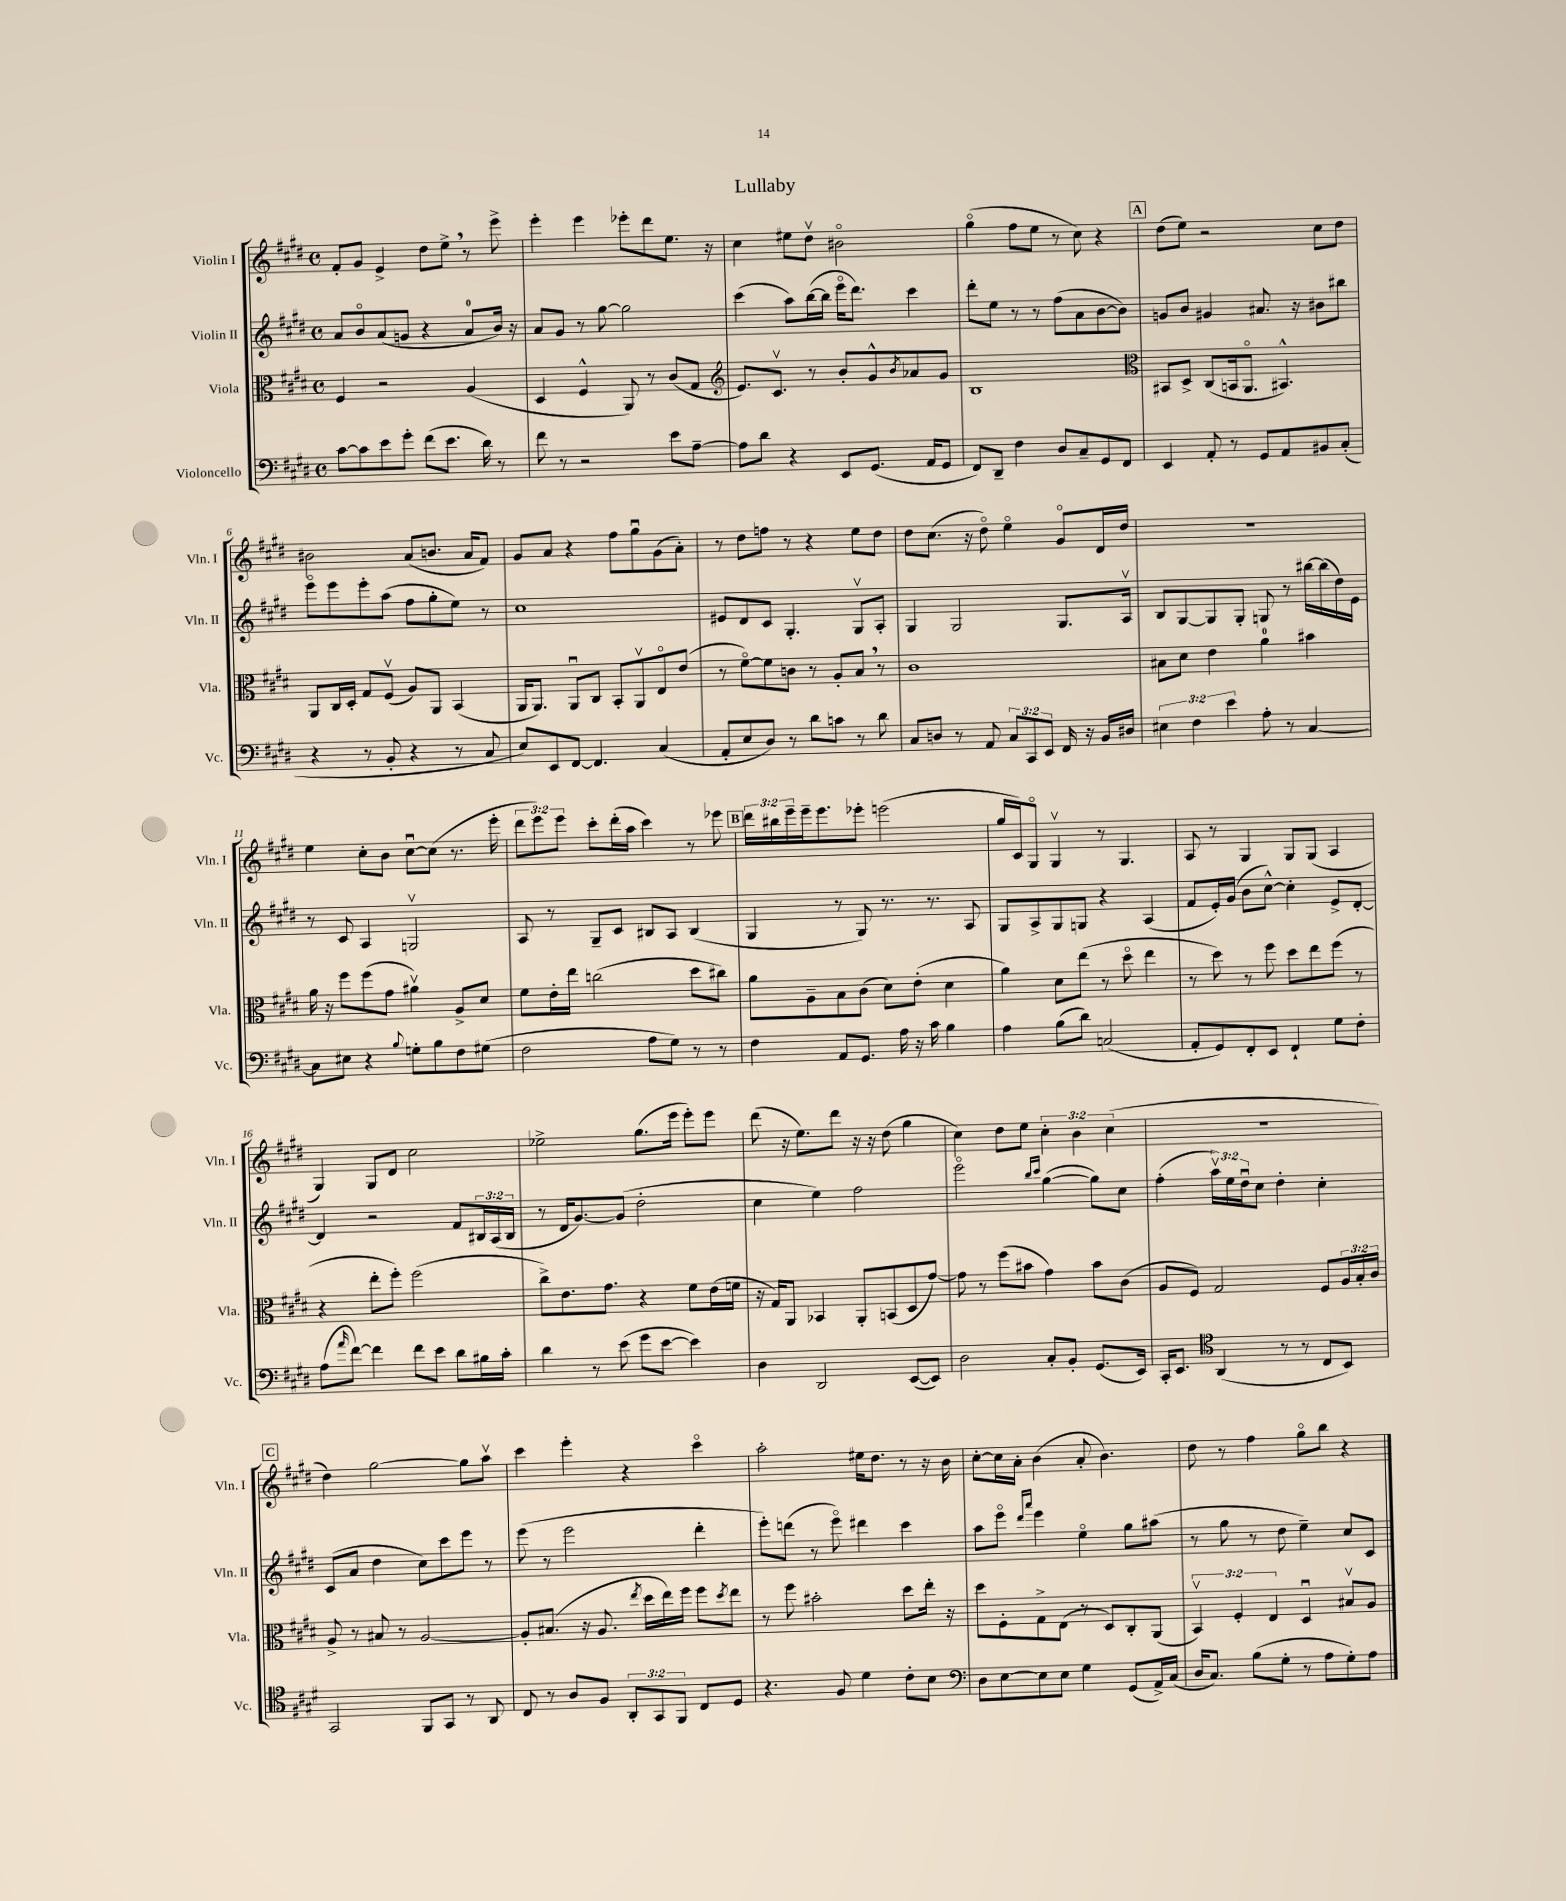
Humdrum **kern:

**kern	**kern	**kern	**kern
*part4	*part3	*part2	*part1
*staff4	*staff3	*staff2	*staff1
*I"Violoncello	*I"Viola	*I"Violin II	*I"Violin I
*I'Vc.	*I'Vla.	*I'Vln. II	*I'Vln. I
*clefF4	*clefC3	*clefG2	*clefG2
*k[f#c#g#d#]	*k[f#c#g#d#]	*k[f#c#g#d#]	*k[f#c#g#d#]
*M4/4	*M4/4	*M4/4	*M4/4
*met(c)	*met(c)	*met(c)	*met(c)
=1	=1	=1	=1
[8c#\L	4F#/	8a/L	8f#'/L
8c#\]	.	8b/	8g#/J
8e\	2r	(8a/	4e^/
8g#'\J	.	8gn/J	.
(8f#\L	.	4r	8dd#\L
8.e\J	.	.	8ee^,\J
.	(4A/	8a/L	8r
16d#\)	.	.	.
8r	.	16b/Jk)	8eee^\
.	.	16r	.
=2	=2	=2	=2
8f#\	4D#/	8a/L	4eee'\
8r	.	8g#/J	.
2r	4F#^^/	8r	4eee\
.	.	[8gg#\	.
.	8AA/)	2gg#\]	8eee-X'\L
.	8r	.	8ddd#\
8e\L	(8c#/L	.	8.ee\J
[8A~\J	8G#/J	.	.
.	.	.	16r
=3	=3	=3	=3
*	*clefG2	*	*
8A\L]	8.e/L)	(4ccc#\	4cc#\
8d#\J	.	.	.
.	8.c#v/J	.	.
4r	.	8aa\L)	8ee#X\L
.	8r	([16bb\L	8dd#v\J
.	.	16bb\JJ]	.
8EE/L	8b'/L	16eee\KL	2b#X\
.	.	8.ddd#\J)	.
(8.GG#/J	8g#^^/	.	.
.	8qb/	.	.
.	8a-X/	4ccc#\	.
16AA/KL	.	.	.
8GG#/J	8g#/J	.	.
=4	=4	=4	=4
8FF#/L)	1B	8ddd#'\L	(4gg#\
8DD#~/J	.	8ee\J	.
4F#\	.	8r	8ff#\L
.	.	8r	8ee\J
8D#/L	.	(8ff#\L	8r
8C#~/	.	8a\	8cc#\)
8GG#/	.	[8b\	4r
8FF#/J	.	8b\J])	.
!!LO:REH:place=s1:t=A
=5	=5	=5	=5
*	*clefC3	*	*
4EE/	8BB#X/L	8gn/L	(8dd#\L
.	8D#^/J	8b/J	8ee\J)
8AA'/	(8C#/L	4g#X/	2r
8r	16BBn/k	.	.
.	8.AA/J	.	.
8GG#/L	.	8.a#X/	.
8AA/	4.BB#X^^/)	.	.
.	.	16r	.
8BB#X/	.	8b#X\L	8cc#\L
(8C#'/J	.	8bb#X\J	8dd#\J
!!LO:LB:g=z
=6	=6	=6	=6
4r	8AA/L	8eee\L	2b#X\
.	16C#/L	8eee\	.
.	16D#'/JJ	.	.
8r	8G#/L	8eee'\	.
8BB'/	(8F#v/J	(8aa\J	.
4r	8A/L)	8ff#\L	(8a/L
.	8AA/J	8gg#'\	8.bn/J
8r	(4BB/	8ee\J)	.
.	.	.	16a/KL
8C#/	.	8r	8f#/J)
=7	=7	=7	=7
8E/L)	16AA/KL	1cc#	8g#/L
.	8.AA/J)	.	.
8EE/	.	.	8a/J
[8FF#/J	8AAu/L	.	4r
4.FF#/]	8C#/J	.	.
.	8BB'/L	.	8ff#\L
.	8AAv/	.	8gg#u\
(4C#/	8E/	.	(8g#\
.	(8e/J	.	8a'\J)
=8	=8	=8	=8
8AA'/L	8r	8e#X/L	8r
8E/	[8f#\L)	8d#/	8dd#\L
8D#/J)	8f#\]	8c#/J	8ffn\J
8r	8cn\J	4.G#'/	8r
8d#\L	8r	.	4r
8cn\J	8A'/L	.	.
8r	8B,/J	8G#v/L	8ee\L
8d#\	8r	8A'/J	8dd#\J
=9	=9	=9	=9
8C#/L	1c#	4G#/	8dd#\L
8Dn/J	.	.	(8.cc#\J
8r	.	2G#/	.
.	.	.	16r
8AA/	.	.	8dd#\)
12C#/L	.	.	4ee\
12CC#/	.	.	.
12EE/J	.	.	.
16FF#/	.	8.G#/L	8g#/L
16r	.	.	.
16BB/LL	.	.	16d#/L
16D#X/JJ	.	16Av/Jk	16dd#/JJ
=10	=10	=10	=10
6E#X\	8B#X\L	8B/L	1r
.	8d#\J	[8G#/	.
6F#\	.	.	.
.	4e\	8G#/]	.
6e\	.	.	.
.	.	8G#'/J	.
8A'\	4a\	8Gn/	.
8r	.	8r	.
[4C#/	4b#X\	[16bb#X\LL	.
.	.	(16bb#\]	.
.	.	16dd#\)	.
.	.	16e\JJ	.
!!LO:LB:g=z
=11	=11	=11	=11
8C#\L]	16a\	8r	4ee\
.	16r	.	.
8E#X\J	8ff#\L	8c#/	.
4r	(8ff#\	4A/	8cc#'\L
.	8g#\J	.	8b\J
8qqB/	.	.	.
8Gn'\L	4a#Xv\)	2Gnv/	[8cc#u\L
8B\	.	.	(8cc#\J]
8F#\	8A^/L	.	8.r
(8G#X\J	8d#/J	.	.
.	.	.	16eee'\
=12	=12	=12	=12
2F#\	8f#\L	8A/	12ddd#\L
.	.	.	12eee\)
.	16e'\L	8r	.
.	.	.	12eee\J
.	16ee\JJ	.	.
.	(2ccn\	8G#~/L	8ccc#'\L
.	.	8c#/J	(16ddd#'\L
.	.	.	16aa\JJ
8A\L	.	8B#X/L	4ccc#\)
8G#\J)	.	8A/J	.
8r	8dd#\L	(4B#/	8r
8r	8cc#X\J)	.	8eee-X\
!!LO:REH:place=s1:t=B
=13	=13	=13	=13
4F#\	8a\L	4G#/	24ddd#\LL
.	.	.	24bb#X\
.	.	.	24eee~\
.	8A~\	.	16eee~\J
.	.	.	8.eee\
8AA/L	8B\	8r	.
8.GG#/J	(8c#\J	8G#/)	8eee-X'\J
.	8d#\L)	8.r	(2eeen\
16A\	.	.	.
16r	(8e'\J	.	.
16c#\	.	8.r	.
4B\	4d#\	.	.
.	.	8A/	.
=14	=14	=14	=14
4A\	4a\)	8G#/L	16gg#/LL
.	.	.	16c#/J)
.	.	8A^/	8G#/J
(8B\L	8d#\L	8G#/	4G#v/
8d#\J)	(8ee\J	8Gn/J	.
(2Cn/	8r	4r	8r
.	8dd#\	.	4.G#/
.	4ee\	(4A/	.
=15	=15	=15	=15
8AA'/L	8r	8f#/L	8A/
8GG#/)	8dd#\)	16e'/L)	8r
.	.	(16g#/JJ	.
8FF#'/	8r	8b\L	4G#/
8EE/J	8ff#\	[8cc#^^\J)	.
4FF#`/	8dd#\L	4cc#'\]	8G#/L
.	8ee\	.	(8G#/J
8G#\L	(8ff#\J	8e^/L	4A/
8F#'\J	8r	[8d#'/J	.
!!LO:LB:g=z
=16	=16	=16	=16
(8A\L	4r	4d#/]	4G#/)
16qqa/	.	.	.
[8f#\J)	.	.	.
4f#\]	8ee'\L	2r	8G#/L
.	8ff#'\J)	.	8d#/J
8f#\L	(2ff#\	.	2cc#\
8e\J	.	.	.
8d#\L	.	8f#/L	.
16B#X\L	.	24B#X/L	.
.	.	(24A/	.
16c#'\JJ	.	.	.
.	.	24B#/JJ	.
=17	=17	=17	=17
4d#\	8cc#^\L)	8r	2ee-X^\
.	8.e\	16d#/KL	.
.	.	[8.g#/)	.
8r	.	.	.
.	8.g#\J	.	.
(8e\	.	(8g#/J]	.
8g#\L	4r	2dd#'\	(8.gg#\L
[8e\J	.	.	.
.	.	.	16eee\Jk
4e\])	8f#\L	.	8eee'\L)
.	(16e\L	.	8eee\J
.	16fn\JJ	.	.
=18	=18	=18	=18
4D#\	16r	4cc#\	(8ddd#\
.	16G#/KL)	.	.
.	8AA/J	.	16r
.	.	.	8.ee\L)
2DD#/	4BB-X/	4ee\)	.
.	.	.	8ddd#\J
.	8AA'/L	2ff#\	16r
.	.	.	16r
.	(8BBn/	.	(8dd#\
([8EE/L	8D#/	.	4gg#\
8EE/J])	[8g#/J)	.	.
=19	=19	=19	=19
2D#\	8g#\]	2eee\	4cc#\)
.	8r	.	.
.	(8ff#\L	.	8dd#\L
.	8b#X\J	.	8ee\J
.	.	16qqbb/LL	.
.	.	16qqccc#/JJ	.
8C#'/L	4g#\)	([4gg#\	6cc#'\
8BB'/J	.	.	.
.	.	.	6b\
(8.GG#/L	8b#\L	8gg#\L])	.
.	.	.	(6cc#\
.	(8c#\J	8cc#\J	.
16EE/Jk)	.	.	.
=20	=20	=20	=20
16CC#'/KL	8A/L	(4ff#'\	1r
8.EE/J	.	.	.
.	8F#/J)	.	.
*clefC4	*	*	*
(4AA/	2G#/	24aav\LL)	.
.	.	24ee\	.
.	.	24dd#u\J	.
.	.	8cc#\J	.
8r	.	4dd#'\	.
8r	.	.	.
8C#/L	8F#/L	4cc#'\	.
8BB/J)	24A/L	.	.
.	24B'/	.	.
.	24c#/JJ	.	.
!!LO:LB:g=z
!!LO:REH:place=s1:t=C
=21	=21	=21	=21
2GG#/	8A^/	(8c#/L	4dd#\)
.	8r	8a/J	.
.	8B#X/	4dd#\	[2gg#\
.	8r	.	.
8FF#/L	[2A/	8cc#\L)	.
8GG#/J	.	8ccc#\	.
8r	.	8eee\J	8gg#\L]
8AA/	.	8r	8aav\J
=22	=22	=22	=22
8C#/	8A'/L]	(8eee\	4ccc#\
8r	(8.B#X/J	8r	.
8A/L	.	2eee\	4eee'\
.	16r	.	.
8F#/J	8.A/	.	.
12AA'/L	.	.	4r
.	8qee/	.	.
.	16dd#\LL	.	.
12GG#/	.	.	.
.	16ee\)	.	.
12FF#/J	.	.	.
.	16ff#\JJ	.	.
8C#/L	8ff#\L	4ddd#'\	4ccc#\
.	8qdd#/	.	.
8D#/J	8ee\J	.	.
=23	=23	=23	=23
4.r	8r	8eee'\L)	2aa'\
.	8ff#\	(8dddn\J	.
.	2b#X'\	8r	.
8F#/	.	8eee\)	.
4d#\	.	4ddd#X\	16ee#X\KL
.	.	.	8.dd#\J
8c#'\L	8dd#\L	4ccc#\	8r
8B\J	16ee'\Jk	.	16r
.	16r	.	16b\
=24	=24	=24	=24
*clefF4	*	*	*
8D#\L	8dd#\L	8aa\L	[8cc#'\L
[8E\	8F#'\	8eee\J	16cc#\L]
.	.	.	16a'\JJ
.	.	16qqddd#/LL	.
.	.	16qqaaa/JJ	.
8E\]	8G#^\	4eee\	(4b\
8E\J	(8E\J	.	.
4G#\	8r	4ee\	8a'/
.	8D#/L)	.	4.b\)
(8GG#/L	8C#'/	8gg#\L	.
16AA^/L)	(8AA/J	(8aa#X\J	.
(16C#/JJ	.	.	.
=25	=25	=25	=25
16D#/KL	6BBv/)	8r	8dd#\
8.C#/J)	.	.	.
.	.	8gg#\	8r
.	6F#'/	.	.
(8B\L	.	8r	4ff#\
.	6E/	.	.
8G#'\J	.	8dd#\	.
8r	4D#u/	4ee~\)	8gg#\L
8A\L	.	.	8bb\J
8G#'\)	8B#Xv/L	8cc#/L	4r
8A\J	8A/J	8c#/J	.
==	==	==	==
*-	*-	*-	*-
